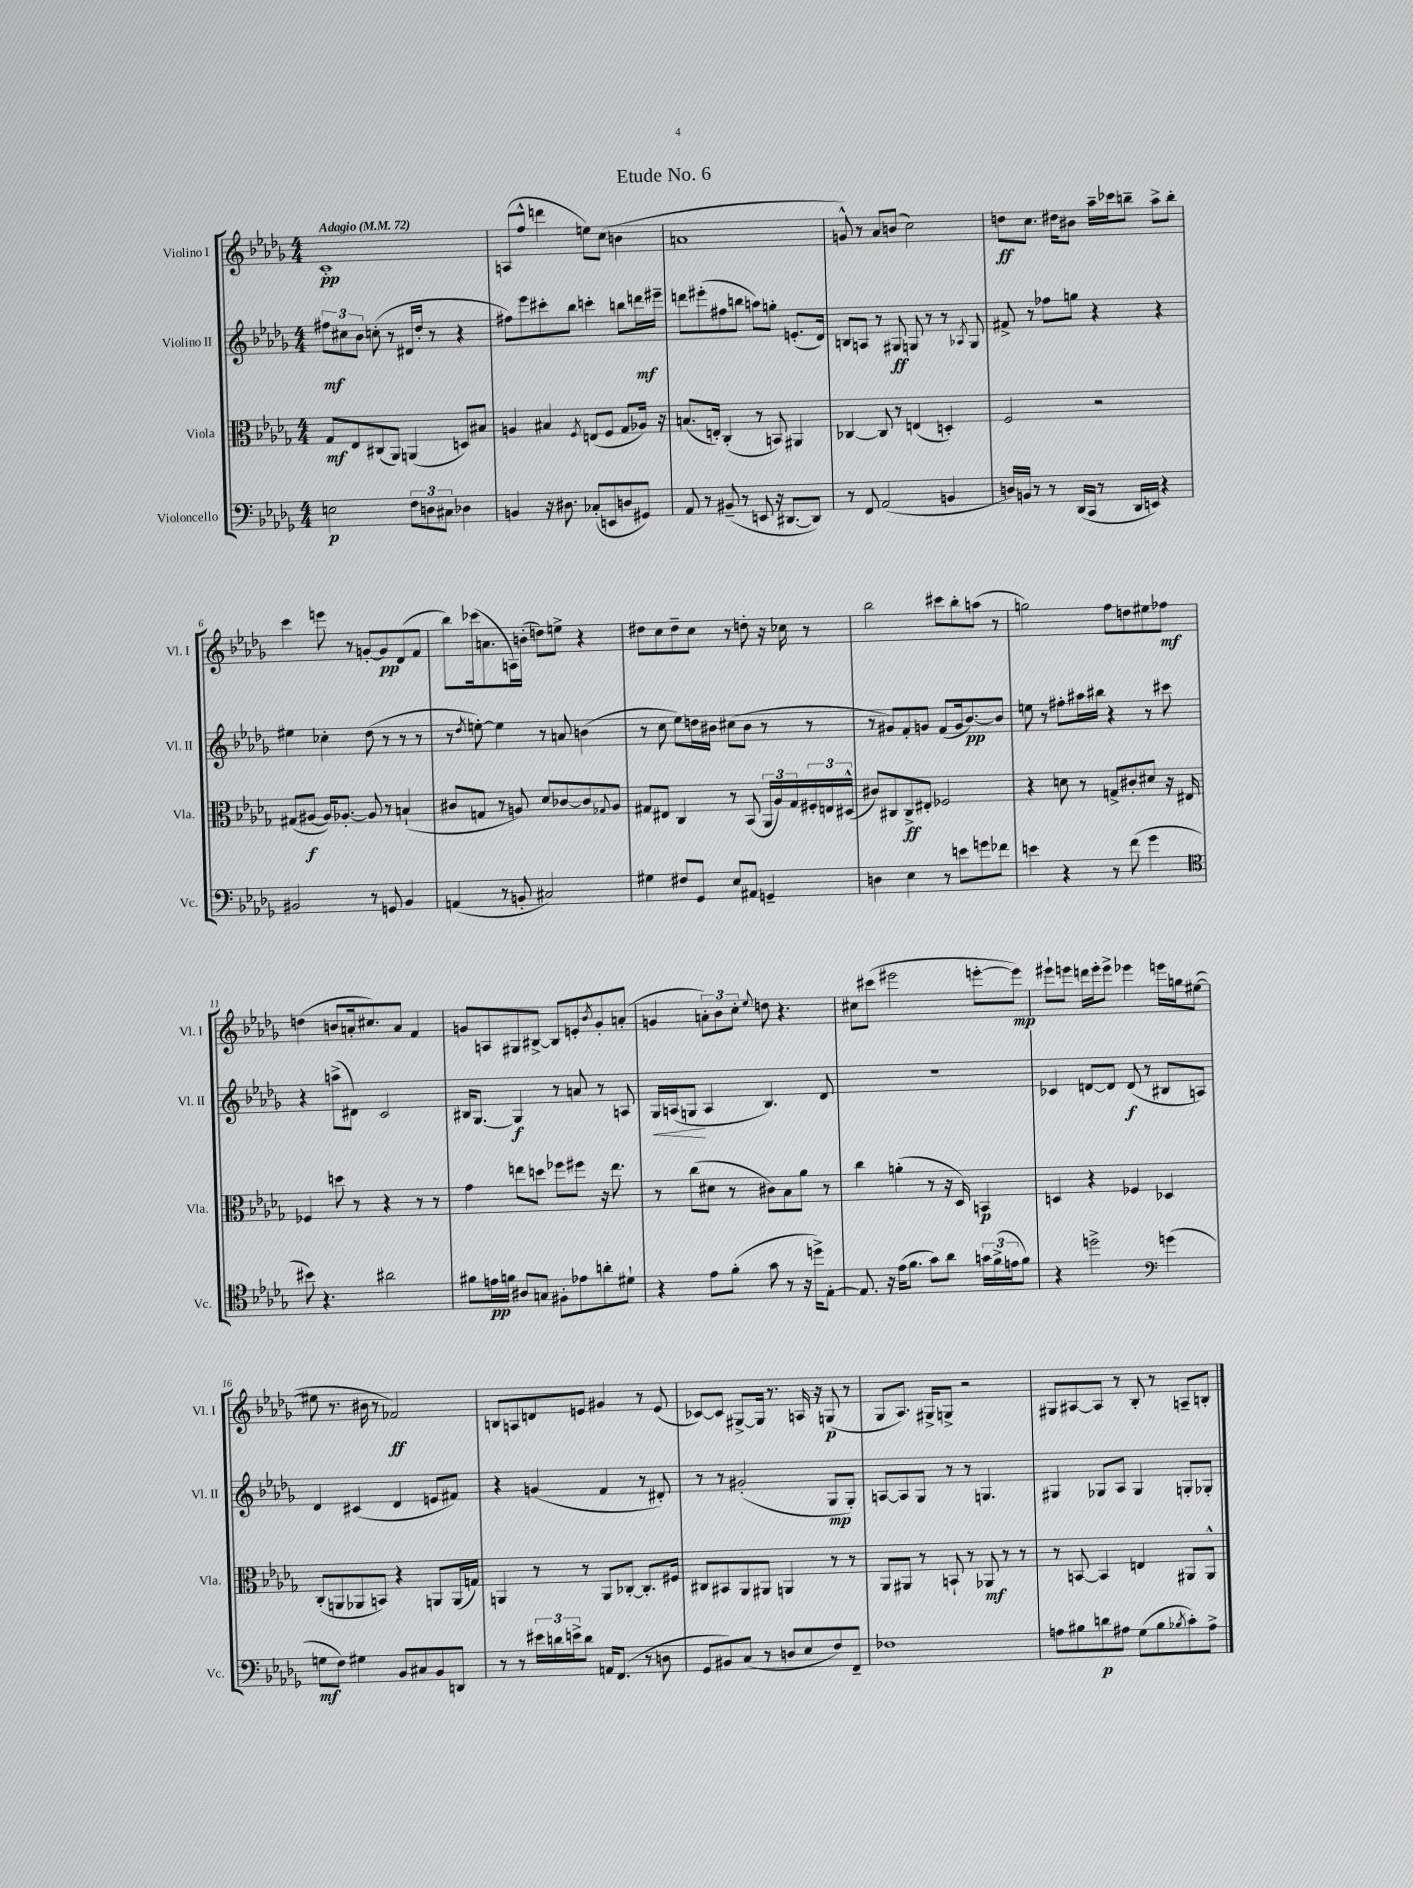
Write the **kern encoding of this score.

**kern	**dynam	**kern	**dynam	**kern	**dynam	**kern	**dynam
*part4	*part4	*part3	*part3	*part2	*part2	*part1	*part1
*staff4	*staff4	*staff3	*staff3	*staff2	*staff2	*staff1	*staff1
*I"Violoncello	*	*I"Viola	*	*I"Violino II	*	*I"Violino I	*
*I'Vc.	*	*I'Vla.	*	*I'Vl. II	*	*I'Vl. I	*
*clefF4	*	*clefC3	*	*clefG2	*	*clefG2	*
*k[b-e-a-d-g-]	*	*k[b-e-a-d-g-]	*	*k[b-e-a-d-g-]	*	*k[b-e-a-d-g-]	*
*M4/4	*	*M4/4	*	*M4/4	*	*M4/4	*
*MM72	*	*MM72	*	*MM72	*	*MM72	*
=1	=1	=1	=1	=1	=1	=1	=1
!	!	!	!	!	!	!LO:TX:a:B:t=Adagio	!
2En\	p	8G-/L	mf	12ff#X\L	mf	1c'	pp
.	.	.	.	12cc#X\	.	.	.
.	.	8E-/	.	.	.	.	.
.	.	.	.	12b-\J	.	.	.
.	.	(8C#X/	.	(8ccn'\	.	.	.
.	.	8AA-/J)	.	8r	.	.	.
12F\L	.	(4AAn/	.	16d#X/LL	.	.	.
.	.	.	.	16dd-'/JJ	.	.	.
12Dn\	.	.	.	.	.	.	.
.	.	.	.	8r	.	.	.
12C#X\J	.	.	.	.	.	.	.
4D-X\	.	8Dn/L)	.	4r	.	.	.
.	.	8B#X/J	.	.	.	.	.
=2	=2	=2	=2	=2	=2	=2	=2
4BBn/	.	4An/	.	8ff#X\L)	.	(8An/L	.
.	.	.	.	8eee-\	.	8ff^^/J	.
16r	.	4B#X/	.	8ccc#X'\	.	4dddn\	.
8.D#X\	.	.	.	.	.	.	.
.	.	.	.	8bb-\J	.	.	.
.	.	8qF/	.	.	.	.	.
(8C-X'/L	.	(8En/L	.	4cccn'\	.	8een\L)	.
8EEn/	.	8F/J	.	.	.	(8cc\J	.
8Dn/	.	8G-/L	.	8bbn\L	.	4bn\	.
8GG#X/J)	.	16A-X/Jk)	.	16dddn\L	mf	.	.
.	.	16r	.	16eee#X~\JJ	.	.	.
=3	=3	=3	=3	=3	=3	=3	=3
8AA-/	.	(8.Bn/L	.	8dddn\L	.	1an	.
8r	.	.	.	(8eee#X'\	.	.	.
.	.	16En'/Jk)	.	.	.	.	.
(8BB#X~/	.	(4C'/	.	8ff#X\	.	.	.
8r	.	.	.	8bbn\J	.	.	.
8EEn/	.	8r	.	8aan\L)	.	.	.
16r	.	8BBn/)	.	8ggn'\J	.	.	.
[8.DD#X/L	.	.	.	.	.	.	.
.	.	4AA#X/	.	(8.en'/L	.	.	.
8DD#/J])	.	.	.	.	.	.	.
.	.	.	.	16d-/Jk)	.	.	.
=4	=4	=4	=4	=4	=4	=4	=4
8r	.	[4C-X/	.	8Bn/L	.	8gn^^/)	.
8FF/	.	.	.	8An/J	.	8r	.
(2AA-/	.	8C-/]	.	8r	.	8a-/L	.
.	.	8r	.	8G#X/	ff	(8bn/J	.
.	.	(4En/	.	8Gn/	.	2cc\)	.
.	.	.	.	8r	.	.	.
4BBn/	.	4Dn'/)	.	8r	.	.	.
.	.	.	.	8qA-X/	.	.	.
.	.	.	.	8G/	.	.	.
=5	=5	=5	=5	=5	=5	=5	=5
16Dn/LL)	.	2F/	.	8f#X^/	.	8ddn\L	ff
16BBn/JJ	.	.	.	.	.	.	.
8r	.	.	.	8r	.	8.cc\J	.
8r	.	.	.	8ff-X\L	.	.	.
.	.	.	.	.	.	16dd#X\KL	.
(16DD-/LL	.	.	.	8ggn\J	.	8b#X\J	.
16CC/JJ	.	.	.	.	.	.	.
8r	.	2r	.	4r	.	16aa-~\LL	.
.	.	.	.	.	.	16ccc-X\J	.
16DD-/LL	.	.	.	.	.	8bbn~\J	.
16EEn/JJ)	.	.	.	.	.	.	.
4r	.	.	.	4r	.	8aa-^\L	.
.	.	.	.	.	.	8bb'\J	.
!!LO:LB:g=z
=6	=6	=6	=6	=6	=6	=6	=6
2BB#X/	.	(8G#X/L	.	4ee#X\	.	4ccc\	.
.	.	[8A#X/J	f	.	.	.	.
.	.	16A#/KL])	.	4cc-X'\	.	8eeen\	.
.	.	[8.A-X'/J	.	.	.	.	.
.	.	.	.	.	.	8r	.
8r	.	8A-/]	.	(8dd-\	.	[8gn'/L	.
8GGn/	.	8r	.	8r	.	8g/]	pp
4BB#/	.	(4Bn`/	.	8r	.	(8d-/	.
.	.	.	.	8r	.	8f/J	.
=7	=7	=7	=7	=7	=7	=7	=7
(4AAn/	.	8c#X/L	.	8r	.	8bb-\L)	.
.	.	.	.	8qdd-/	.	.	.
.	.	8Gn/J	.	[8een'\)	.	(16ccc-X\k	.
.	.	.	.	.	.	8.an\	.
8r	.	8r	.	4ee\]	.	.	.
8BBn'/	.	8An/)	.	.	.	16An\L)	.
.	.	.	.	.	.	(16bn'\JJ	.
2C#X/)	.	8d-/L	.	8r	.	8ddn\L)	.
.	.	[8c-X/	.	8an/	.	8een^\J	.
.	.	8c-/]	.	(4bn\	.	4r	.
.	.	8qqG-X/	.	.	.	.	.
.	.	8A/J	.	.	.	.	.
=8	=8	=8	=8	=8	=8	=8	=8
4G#X\	.	8G#X/L	.	8r	.	8dd#X\L	.
.	.	8E#X/J	.	8cc\	.	8cc\	.
8F#X/L	.	4C/	.	8ee-\L)	.	8dd#~\	.
8GG-/J	.	.	.	16ddn\L	.	8cc\J	.
.	.	.	.	16b#X\JJ	.	.	.
8E-/L	.	8r	.	(8cc#X\L	.	8r	.
8AA#X/J	.	(8BB-/	.	8b#\J	.	8ddn'\	.
4GGn~/	.	24AA-/LL	.	8r	.	16r	.
.	.	24A-/)	.	.	.	.	.
.	.	.	.	.	.	16cc-X\	.
.	.	24G#/	.	.	.	.	.
.	.	24F#X'/	.	8r	.	8r	.
.	.	24En/	.	.	.	.	.
.	.	(24D#X^^/JJ	.	.	.	.	.
=9	=9	=9	=9	=9	=9	=9	=9
4Dn\	.	8c#X/L)	.	8r	.	2bb-\	.
.	.	8C#X/	.	8g#X/L)	.	.	.
4E-\	.	8C#^/	ff	8f'/	.	.	.
.	.	8E#X'/J	.	8gn/J	.	.	.
8r	.	2F-X/	.	(8f/L	.	8ccc#X\L	.
8en\L	.	.	.	16g/k	.	8bb-'\	.
.	.	.	.	[8.b-/)	pp	.	.
8gn\	.	.	.	.	.	(8aan\J	.
8f-X\J	.	.	.	8b-/J]	.	8r	.
=10	=10	=10	=10	=10	=10	=10	=10
4en\	.	4r	.	8een\	.	2ggn\)	.
.	.	.	.	8r	.	.	.
4r	.	8dn\	.	8ff#X'\L	.	.	.
.	.	8r	.	16aa#X\L	.	.	.
.	.	.	.	16bb#X\JJ	.	.	.
8r	.	8Gn^/L	.	4r	.	8ff\L	.
(8f\	.	8c#X'/	.	.	.	8ddn\	.
4g-\	.	8d#X/J	.	8r	.	8ee#X\	.
.	.	16r	.	8ccc#X\	.	8ff-X\J	mf
.	.	16E#X/	.	.	.	.	.
!!LO:LB:g=z
=11	=11	=11	=11	=11	=11	=11	=11
*clefC4	*	*	*	*	*	*	*
8b#X\)	.	4F-X/	.	4r	.	(4ddn\	.
4.r	.	.	.	.	.	.	.
.	.	8ddn\	.	(8aan^\L	.	8bn/L	.
.	.	8r	.	8d#X\J)	.	16an'/k	.
.	.	.	.	.	.	8.cc#X/)	.
2a#X\	.	4r	.	2c/	.	.	.
.	.	.	.	.	.	8a/J	.
.	.	8r	.	.	.	4f/	.
.	.	8r	.	.	.	.	.
=12	=12	=12	=12	=12	=12	=12	=12
8f#X\L	.	4g-\	.	16B#X/KL	.	8gn/L	.
.	.	.	.	[8.G-/J	.	.	.
16en\L	pp	.	.	.	.	8An/	.
16fn\JJ	.	.	.	.	.	.	.
8A#X/L	.	8een\L	.	4G-/]	f	8G#X/	.
8Gn/J	.	8ddn\J	.	.	.	[8B#X^/J	.
8F#X'\L	.	8ff-X\L	.	8r	.	8B#/L]	.
8e-X\	.	8ff#X\J	.	8an/	.	8en'/	.
.	.	.	.	.	.	8qb-/	.
8an'\	.	16r	.	8r	.	8g'/	.
.	.	8.ee\	.	.	.	.	.
8d#X`\J	.	.	.	8An/	.	(8an'/J	.
=13	=13	=13	=13	=13	=13	=13	=13
!	!	!	!	!	!LO:HP:b	!	!
4r	.	8r	.	16G-/LL	<	4gn/	.
.	.	.	.	(16An/J	.	.	.
.	.	(8cc\L	.	8Gn/J	.	.	.
8e-\L	.	8d#X\J	.	4A/	[	12an'\L)	.
.	.	.	.	.	.	12b-\	.
(8f'\J	.	8r	.	.	.	.	.
.	.	.	.	.	.	12cc'\J	.
.	.	.	.	.	.	8qqee-/	.
8g-\	.	8c#X\L)	.	4.B-/)	.	8ddn\	.
8r	.	8B-\	.	.	.	4.r	.
16r	.	8a-\J	.	.	.	.	.
16ddn^\KL)	.	.	.	.	.	.	.
[8E-'\J	.	8r	.	8d-/	.	.	.
=14	=14	=14	=14	=14	=14	=14	=14
8.E-/]	.	4cc\	.	1r	.	8cc#X\L	.
.	.	.	.	.	.	(8ccc#X\J	.
16r	.	.	.	.	.	.	.
(16e-\KL	.	(4an'\	.	.	.	2eee#X\	.
8.f\J	.	.	.	.	.	.	.
8g-\L)	.	8r	.	.	.	.	.
8a-\J	.	16r	.	.	.	.	.
.	.	16D-/)	.	.	.	.	.
24gn\LL	.	4BBn/	p	.	.	[8eeen'\L	.
(24f^\	.	.	.	.	.	.	.
24en\J	.	.	.	.	.	.	.
8f\J)	.	.	.	.	.	8eee\J])	mp
=15	=15	=15	=15	=15	=15	=15	=15
4r	.	4Dn/	.	4c-X/	.	8eee#X`\L	.
.	.	.	.	.	.	8eeen\J	.
2ddn^\	.	4r	.	[8dn/L	.	16dddn\LL	.
.	.	.	.	.	.	16eee'\J	.
.	.	.	.	8d/J]	.	8eee^\J	.
.	.	4F-X/	.	(8d/	f	4eee-X\	.
.	.	.	.	8r	.	.	.
*clefF4	*	*	*	*	*	*	*
(4gn\	.	4D-X/	.	8B#X/L	.	16eeen\LL	.
.	.	.	.	.	.	16ggn\J	.
.	.	.	.	8An/J)	.	([8ee#X\J	.
!!LO:LB:g=z
=16	=16	=16	=16	=16	=16	=16	=16
8Gn\L	mf	(8C'/L	.	4d-/	.	8ee#X\]	.
8F\J)	.	8AAn/	.	.	.	8.r	.
4G#X\	.	8AA-X/	.	(4c#X/	.	.	.
.	.	.	.	.	.	16b#X\	.
.	.	8BBn/J)	.	.	.	8r	.
8BB-/L	.	4r	.	4d-/	.	2f-X/)	ff
8C#X/	.	.	.	.	.	.	.
8BB-/	.	8AAn/L	.	8en/L	.	.	.
8DDn/J	.	(16AA/L	.	8f#X/J)	.	.	.
.	.	16Gn/JJ)	.	.	.	.	.
=17	=17	=17	=17	=17	=17	=17	=17
8r	.	4AAn/	.	4r	.	8Bn/L	.
8r	.	.	.	.	.	8An/	.
24e#X\LL	.	8r	.	(4gn/	.	8dn/	.
24dn\	.	.	.	.	.	.	.
24en^\J	.	.	.	.	.	.	.
8d\J	.	8r	.	.	.	8en/J	.
16AAn/KL	.	8AA/L	.	4f/	.	4g#X/	.
(8.FF/J	.	.	.	.	.	.	.
.	.	[8C-X'/J	.	.	.	.	.
8r	.	8.C-'/L]	.	8r	.	8r	.
8Dn\	.	.	.	8d#X'/)	.	(8e/	.
.	.	16F#X/Jk	.	.	.	.	.
=18	=18	=18	=18	=18	=18	=18	=18
8GG-/L	.	8C#X/L	.	8r	.	[8c-X/L)	.
8BB#X/)	.	8BB#X/	.	8r	.	8c-/J]	.
(8C/J	.	8AA-/	.	(2g#X'/	.	[8G#X^/L	.
8r	.	8AA#X/J	.	.	.	16G#/Jk]	.
.	.	.	.	.	.	8.r	.
8Dn/L	.	4AAn/	.	.	.	.	.
8E-/	.	.	.	.	.	16An/	.
.	.	.	.	.	.	16r	.
8F/)	.	8r	.	8G-/L	mp	(8Gn/	p
8FF~/J	.	8r	.	8G-'/J)	.	8r	.
=19	=19	=19	=19	=19	=19	=19	=19
1F-X	.	8AA-/L	.	[8An/L	.	8G-/L	.
.	.	8AA#X/J	.	8A/]	.	8.A-/J)	.
.	.	8r	.	8G-/J	.	.	.
.	.	.	.	.	.	16G#X^/KL	.
.	.	8BBn`/	.	8r	.	8Gn^/J	.
.	.	8r	.	8r	.	2r	.
.	.	8AA-X/	mf	4.Gn/	.	.	.
.	.	8r	.	.	.	.	.
.	.	8r	.	.	.	.	.
=20	=20	=20	=20	=20	=20	=20	=20
8An\L	.	8r	.	4G#X/	.	8G#X/L	.
8B#X\	.	[8BBn/	.	.	.	[8A#X/	.
8dn\	p	4BB/]	.	8G-X/L	.	8A#/J]	.
8A#X\J	.	.	.	8A-/J	.	8r	.
(8G-\L	.	4En/	.	4G-/	.	8B-'/	.
8B#\	.	.	.	.	.	8r	.
8qB-X/	.	.	.	.	.	.	.
8c'\)	.	8AA#X/L	.	8Gn'/L	.	8An~/L	.
8A#^\J	.	8AA#^^/J	.	8G-X'/J	.	8Bn'/J	.
==	==	==	==	==	==	==	==
*-	*-	*-	*-	*-	*-	*-	*-
